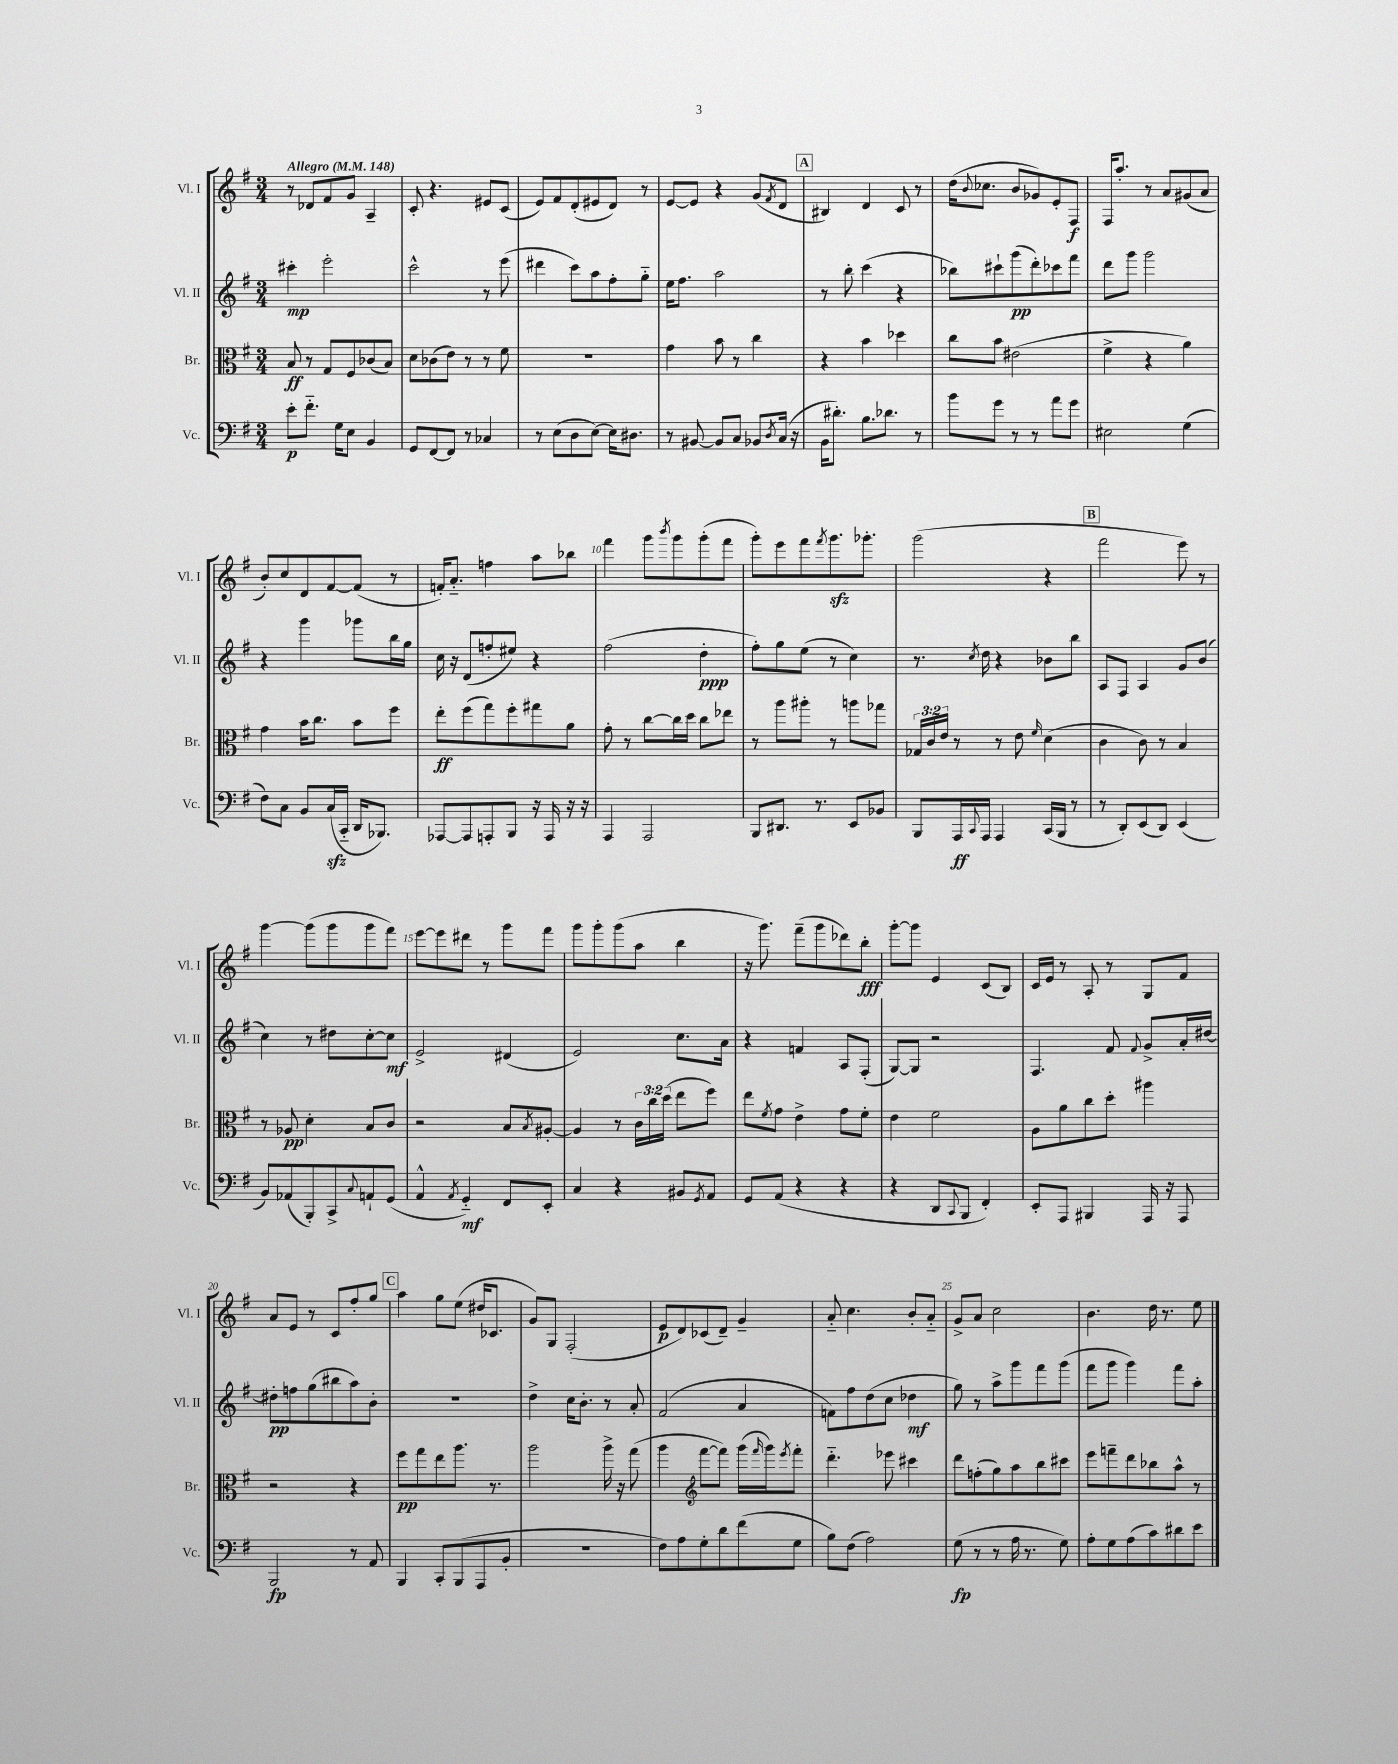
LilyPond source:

<<
\new StaffGroup <<
\new Staff = "s0" \with { instrumentName = "Vl. I" shortInstrumentName = "Vl. I" } {
    \clef treble \key g \major \numericTimeSignature \time 3/4 \tempo "Allegro" 4 = 148
    r8 des'8 fis'8 g'8 a4-- |
    c'8-. r4. eis'8 c'8( |
    e'8) fis'8 d'8-.( eis'8 d'8) r8 |
    e'8~ e'8 r4 g'8( \acciaccatura { fis'8 } d'8 |
    \mark \markup { \box "A" } bis4) d'4 c'8 r8 |
    d''16( \appoggiatura { b'8 } ces''8. b'8 ges'8) e'8-. fis8\f |
    fis16 a''8.-. r8 a'8 gis'8( a'8 |
    b'8-.) c''8 d'8 fis'8~ fis'8( r8 |
    f'16-.) a'8.-_ f''4 a''8 bes''8 |
    fis'''4 g'''8 \acciaccatura { b'''8 } g'''8 g'''8-.( fis'''8 |
    g'''8-.) e'''8 fis'''8 \acciaccatura { fis'''8 } g'''8.\sfz ges'''8.-. |
    g'''2( r4 |
    \mark \markup { \box "B" } fis'''2 e'''8) r8 |
    g'''4~ g'''8( g'''8 g'''8 fis'''8) |
    e'''8~ e'''8 dis'''8 r8 g'''8 fis'''8 |
    g'''8 g'''8-. g'''8( a''8 b''4 |
    r16 g'''8.) fis'''8--( g'''8 des'''8) b''8-.\fff |
    g'''8~-. g'''8 e'4 c'8( b8) |
    c'16 e'16 r8 a8-. r8 g8 fis'8 |
    a'8 e'8 r8 c'8 fis''8-. g''8 |
    \mark \markup { \box "C" } a''4 g''8 e''8( dis''16 ces'8. |
    g'8) g8 fis2-.( |
    e'8\p d'8) ces'8( d'8--) g'4-- |
    a'8-_ c''4. b'8-. a'8-_ |
    g'8-> a'8 c''2 |
    b'4. d''16 r8. e''8 \bar "|." |
}
\new Staff = "s1" \with { instrumentName = "Vl. II" shortInstrumentName = "Vl. II" } {
    \clef treble \key g \major \numericTimeSignature \time 3/4
    cis'''4-.\mp e'''2-. |
    c'''2-^ r8 e'''8( |
    dis'''4 c'''8) a''8 fis''8-. g''8-_ |
    e''16 fis''8. a''2 |
    \mark \markup { \box "A" } r8 b''8-. c'''4( r4 |
    bes''8) cis'''8-! g'''8\pp( d'''8-.) ces'''8 fis'''8 |
    d'''8 g'''8 g'''2 |
    r4 g'''4 ges'''8 b''16 g''16 |
    c''16 r16 d'8( f''8-. eis''8) r4 |
    fis''2( d''4-.\ppp |
    fis''8-.) g''8 e''8( r8 c''4) |
    r8. \acciaccatura { c''8 } d''16 r4 bes'8 b''8 |
    \mark \markup { \box "B" } a8 fis8 a4 g'8 b'8( |
    c''4) r8 dis''8 c''8~-. c''8\mf |
    e'2-> dis'4( |
    e'2) c''8. a'16 |
    r4 f'4 a8 fis8-.( |
    g8~) g8 r2 |
    fis4. fis'8 \appoggiatura { fis'8 } g'8-> a'16-. dis''16~ |
    dis''8-.\pp f''8 g''8( bis''8 a''8) b'8-. |
    \mark \markup { \box "C" } R2. |
    d''4-> c''16 b'8.-. r8 a'8-. |
    fis'2( a'4 |
    f'8) fis''8 d''8( c''8 des''4\mf |
    g''8) r8 a''8-> g'''8 fis'''8 g'''8( |
    fis'''8 g'''8 g'''4) fis'''8 a''8-. \bar "|." |
}
\new Staff = "s2" \with { instrumentName = "Br." shortInstrumentName = "Br." } {
    \clef alto \key g \major \numericTimeSignature \time 3/4 \override Staff.TupletNumber.text = #tuplet-number::calc-fraction-text
    b8\ff r8 g8 fis8 ces'8( b8) |
    d'8 ces'8( e'8) r8 r8 fis'8 |
    R2. |
    g'4 b'8 r8 c''4 |
    \mark \markup { \box "A" } r4 b'4 des''4 |
    c''8 b'8 eis'2( |
    fis'4-> r4 a'4) |
    g'4 b'16 c''8. b'8 fis''8 |
    e''8-.\ff fis''8( g''8) fis''8-. gis''8 a'8 |
    g'8-. r8 c''8~ c''16 d''16 c''8 ees''8 |
    r8 a''8 ais''8-. r8 a''8 ges''8 |
    \tuplet 3/2 { ges16 c'16 e'16 } r8 r8 e'8 \grace { fis'16 } d'4( |
    \mark \markup { \box "B" } c'4 c'8) r8 b4 |
    r8 aes8\pp d'4-. b8 c'8 |
    r2 b8 \acciaccatura { b8 } ais8~-. |
    ais4 r8 \tuplet 3/2 { c'16 c''16 d''16( } e''8 fis''8) |
    e''8 \acciaccatura { fis'8 } g'8 e'4-> g'8 fis'8-. |
    e'4 fis'2 |
    a8 a'8 c''8 d''8-. ais''4 |
    r2 r4 |
    \mark \markup { \box "C" } fis''8\pp g''8 e''8 a''8. r8. |
    a''2 a''16-> r16 g''8( |
    a''4 \clef treble fis'''8~ fis'''8) g'''16( \grace { fis'''16 } g'''16) \acciaccatura { e'''8 } fis'''8-. |
    d'''4.-_ ees'''8 cis'''4 |
    d'''8 f''8-.( g''8) a''8 b''8 cis'''8 |
    e'''8 f'''8-- d'''8 bes''8 a''8-^ r8 \bar "|." |
}
\new Staff = "s3" \with { instrumentName = "Vc." shortInstrumentName = "Vc." } {
    \clef bass \key g \major \numericTimeSignature \time 3/4
    e'8-.\p fis'8.-_ g16 e8 b,4 |
    g,8 fis,8~ fis,8 r8 ces4 |
    r8 e8( d8 e8~) e16 dis8. |
    r8 bis,8~ bis,8 c8 bes,8 \acciaccatura { d8 } c16( r16 |
    \mark \markup { \box "A" } b,16 dis'8.-.) b8. des'8. r8 |
    b'8 g'8 r8 r8 a'8 g'8 |
    eis2 g4( |
    fis8) c8 b,8 c16\sfz( c,16-_ d,16 bes,,8.) |
    aes,,8~ aes,,8 a,,8-. b,,8 r16 a,,16 r16 r16 |
    a,,4 a,,2 |
    b,,8 dis,8. r8. e,8 bes,8 |
    b,,8 a,,16\ff \appoggiatura { c,8 } a,,16 a,,4 c,16( b,,16 r8 |
    \mark \markup { \box "B" } r8 d,8-.) e,8( d,8) e,4( |
    b,8) aes,8( b,,8-.) c,8-> \appoggiatura { c8 } a,8-! g,8( |
    a,4-^ \acciaccatura { a,8 } g,4-_\mf) fis,8 e,8-. |
    c4 r4 bis,8 \acciaccatura { g,8 } a,8 |
    g,8 a,8( r4 r4 |
    r4 d,8 \appoggiatura { c,8 } b,,8 fis,4-.) |
    e,8-. a,,8 bis,,4 a,,16 r16 a,,8 |
    b,,2\fp r8 a,8 |
    \mark \markup { \box "C" } b,,4 c,8-. b,,8( a,,8 b,8-. |
    R2. |
    fis8) a8 g8-. d'8 fis'8( g8 |
    b8) fis8( a2) |
    g8\fp( r8 r8 a16 r8. g8) |
    a8-. g8 a8( c'8) dis'8 e'8 \bar "|." |
}
>>
>>
\layout { \context { \Score \override BarNumber.break-visibility = ##(#f #t #t) barNumberVisibility = #(every-nth-bar-number-visible 5) } }
